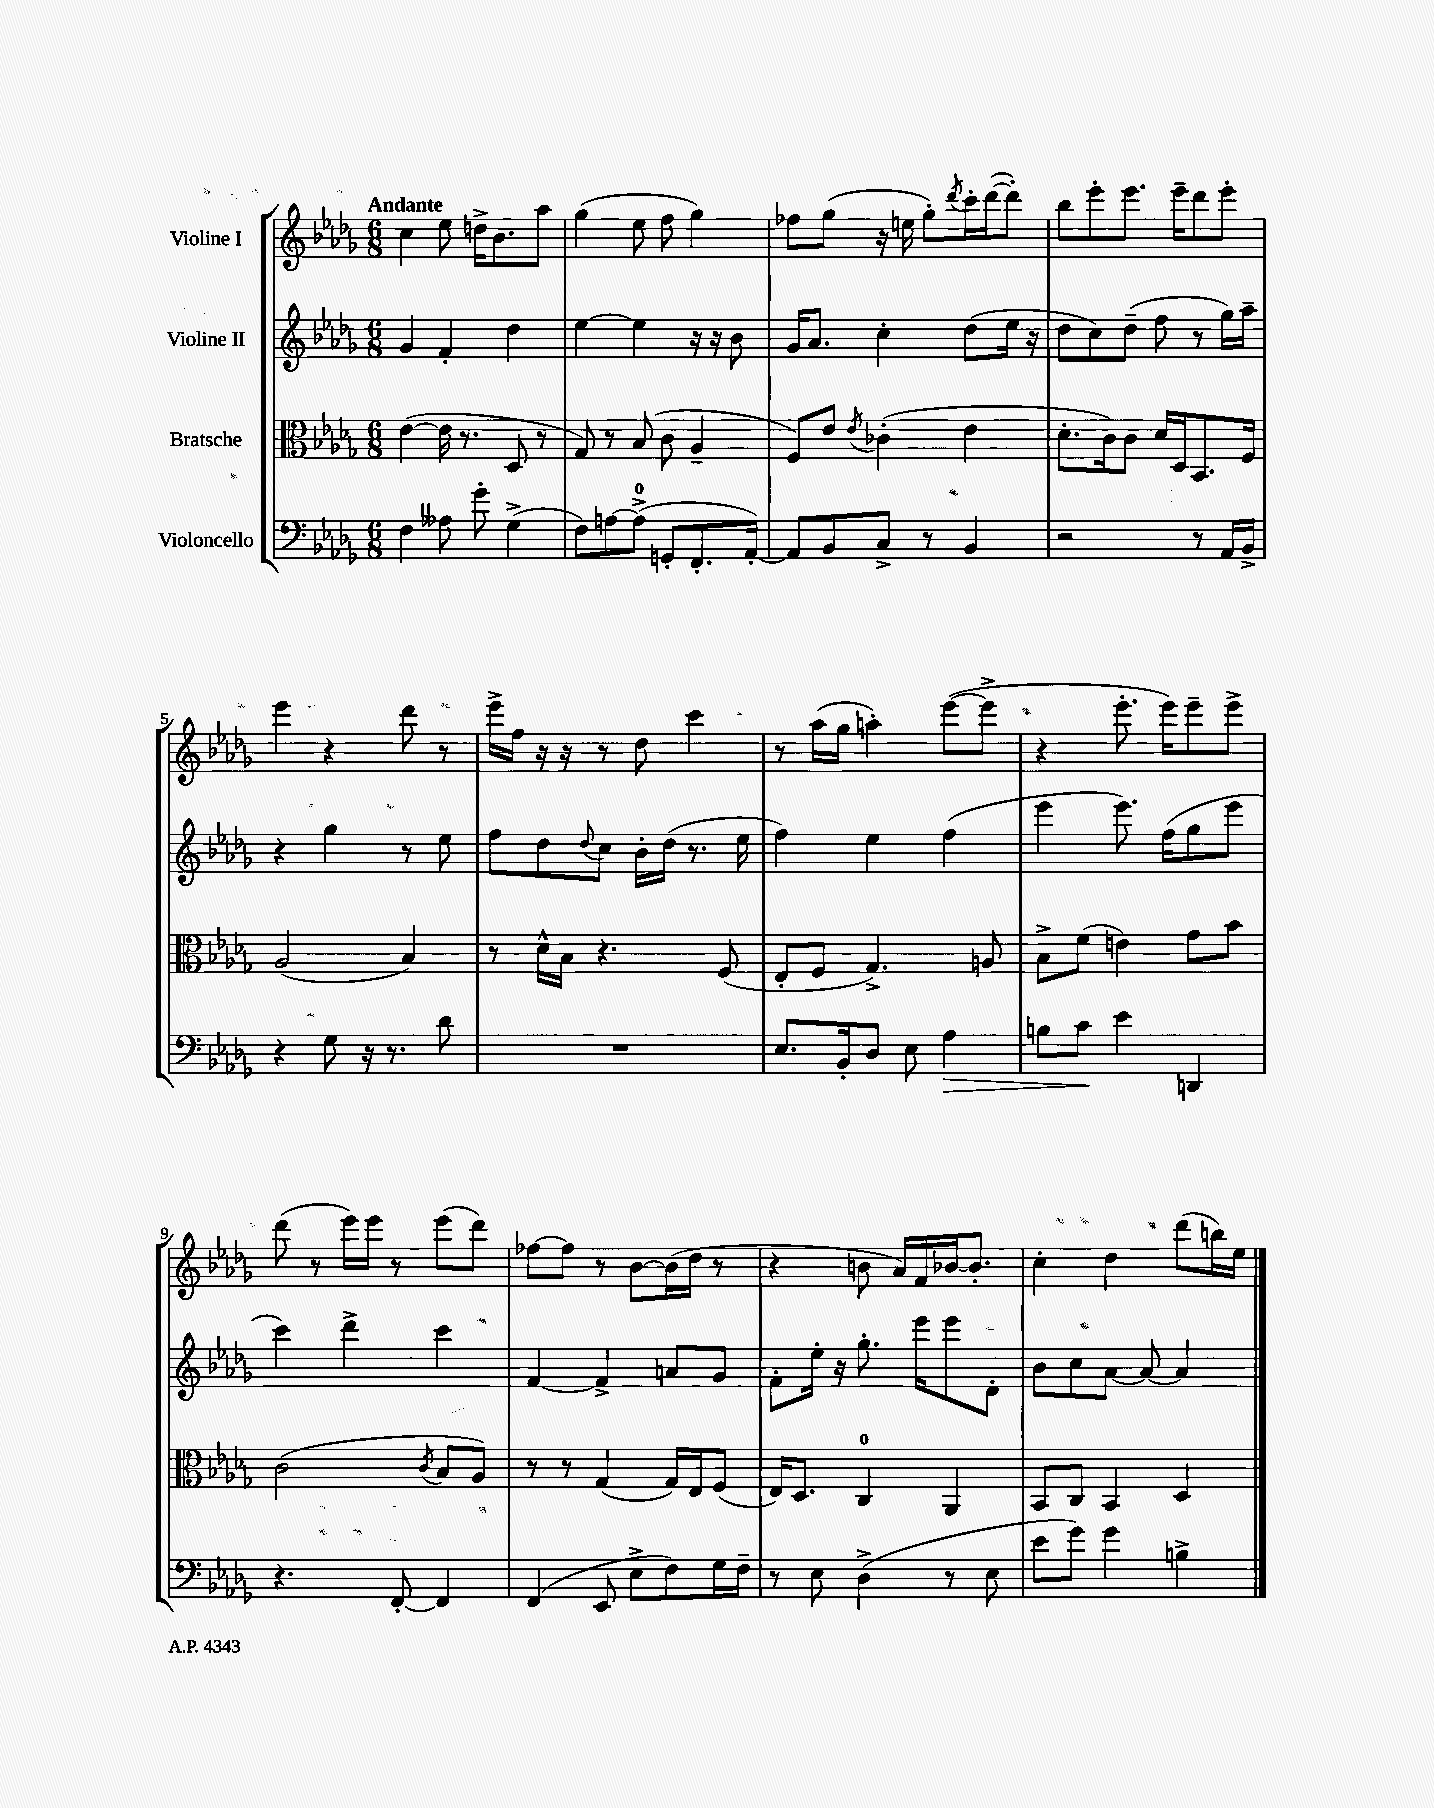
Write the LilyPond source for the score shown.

<<
\new StaffGroup <<
\new Staff = "s0" \with { instrumentName = "Violine I" } {
    \clef treble \key des \major \numericTimeSignature \time 6/8 \tempo "Andante"
    c''4 ees''8 d''16-> bes'8. aes''8 |
    ges''4( ees''8 f''8 ges''4) |
    fes''8 ges''8( r16 e''16 ges''8-.) \acciaccatura { des'''8 } c'''16-. des'''16~( des'''8-.) |
    bes''8 ees'''8-. ees'''8. ees'''16-- des'''8 ees'''8-. |
    ees'''4 r4 des'''8 r8 |
    ees'''16-> f''16 r16 r16 r8 des''8 c'''4 |
    r8 aes''16( ges''16 a''4-.) ees'''8~( ees'''8-> |
    r4 ees'''8.-. ees'''16) ees'''8-- ees'''8-> |
    des'''8( r8 ees'''16) ees'''16 r8 ees'''8( des'''8) |
    fes''8~ fes''8 r8 bes'8~ bes'16( des''16 r8 |
    r4 b'8 aes'16) f'16 bes'16~ bes'8.-. |
    c''4-. des''4 des'''8( b''16) ees''16 \bar "|." |
}
\new Staff = "s1" \with { instrumentName = "Violine II" } {
    \clef treble \key des \major \numericTimeSignature \time 6/8
    ges'4 f'4-. des''4 |
    ees''4~ ees''4 r16 r16 bes'8 |
    ges'16 aes'8. c''4-. des''8( ees''16 r16 |
    des''8 c''8) des''8--( f''8 r8 ges''16) aes''16-- |
    r4 ges''4 r8 ees''8 |
    f''8 des''8 \appoggiatura { des''8 } c''8 bes'16-. des''16( r8. ees''16 |
    f''4) ees''4 f''4( |
    ees'''4 ees'''8.) f''16( ges''8 ees'''8 |
    c'''4) des'''4-> c'''4 |
    f'4~ f'4-> a'8 ges'8 |
    f'8-. ees''16-. r16 ges''8.-. ees'''16 ees'''8 des'8-. |
    bes'8 c''8 aes'8~ aes'8~ aes'4 \bar "|." |
}
\new Staff = "s2" \with { instrumentName = "Bratsche" } {
    \clef alto \key des \major \numericTimeSignature \time 6/8
    ees'4~( ees'16 r8. des8 r8 |
    ges8) r8 bes8( c'8 aes4-- |
    f8) ees'8 \acciaccatura { ees'8 } ces'4-.( ees'4 |
    des'8.-. c'16) c'8 des'16 des16 bes,8. f16 |
    aes2( bes4) |
    r8 des'16-^ bes16 r4. f8( |
    ees8-. f8 ges4.->) a8 |
    bes8-> f'8( e'4) ges'8 bes'8 |
    c'2( \acciaccatura { c'8 } bes8 aes8) |
    r8 r8 ges4( ges16) ees16 f8( |
    ees16) des8. c4-0 aes,4 |
    bes,8 c8 bes,4 des4 \bar "|." |
}
\new Staff = "s3" \with { instrumentName = "Violoncello" } {
    \clef bass \key des \major \numericTimeSignature \time 6/8
    f4 aeses8 ges'8-. ges4->( |
    f8) a8~ a8-0->( g,8-. f,8.-. aes,16~-.) |
    aes,8 bes,8 c8-> r8 bes,4 |
    r2 r8 aes,16 bes,16-> |
    r4 ges8 r16 r8. des'8 |
    R2. |
    ees8. bes,16-. des8 ees8 aes4\> |
    b8 c'8\! ees'4 d,4 |
    r4. f,8~-. f,4 |
    f,4( ees,8 ees8-> f8) ges16 f16-- |
    r8 ees8 des4->( r8 ees8 |
    ees'8 ges'8) ges'4 b4-> \bar "|." |
}
>>
>>
